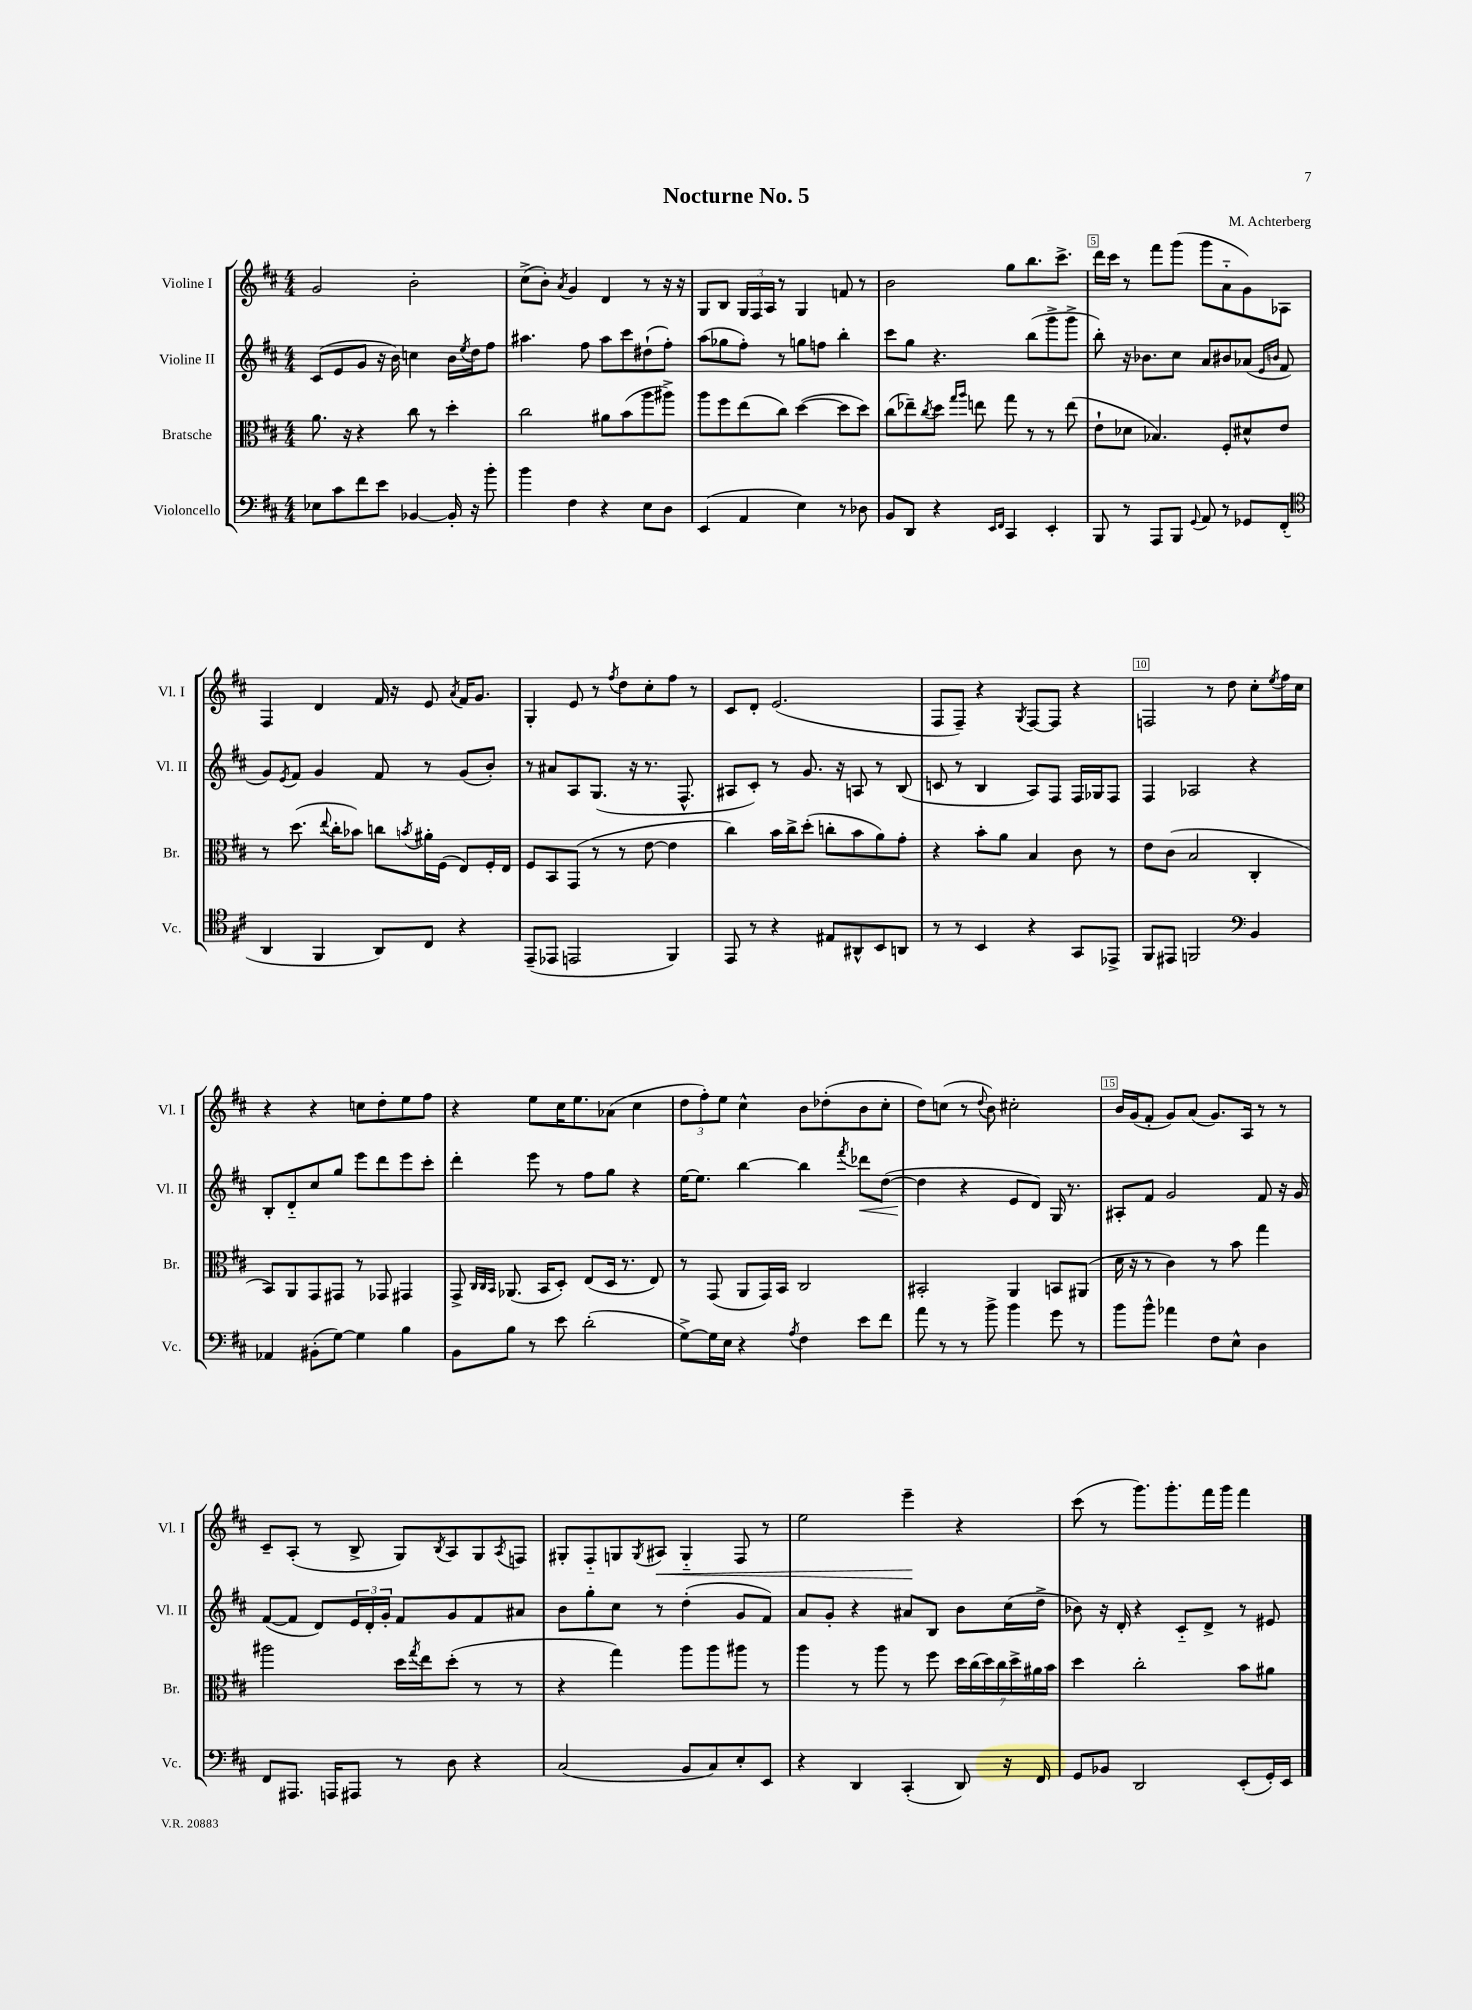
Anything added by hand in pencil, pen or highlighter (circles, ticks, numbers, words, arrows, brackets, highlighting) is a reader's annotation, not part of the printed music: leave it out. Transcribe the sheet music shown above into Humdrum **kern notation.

**kern	**kern	**kern	**kern
*staff4	*staff3	*staff2	*staff1
*clefF4	*clefC3	*clefG2	*clefG2
*k[f#c#]	*k[f#c#]	*k[f#c#]	*k[f#c#]
*M4/4	*M4/4	*M4/4	*M4/4
8E-	8.a	(8c#	2g
8c#	.	8e	.
.	16r	.	.
8f#	4r	8g	.
8e	.	16r	.
.	.	16b)	.
[4BB-	8cc#	4cc	2b'
.	8r	.	.
16BB-']	4dd'	16b	.
.	.	8qee	.
16r	.	16dd	.
8b'	.	8ff#	.
=	=	=	=
4b	2cc#	4.aa#	(8cc#^
.	.	.	8b')
.	.	.	8qa
4F#	.	.	4g
.	.	8ff#	.
4r	8a#	8aa#	4d
.	(8b	8ccc#	.
8E	8aa	(8dd#`	8r
8D	8aa#^)	8ff#')	16r
.	.	.	16r
=	=	=	=
(4EE	8aa	(8aa	8G
.	8ff#	8gg-	8B
4AA	(8ee	8ff#')	24G
.	.	.	24F#
.	.	.	24A
.	8cc#)	8r	8r
4E)	([4dd	8gg	4G
.	.	8ff	.
8r	8dd]	4bb'	8f
8D-	8dd)	.	8r
=	=	=	=
8BB	(8cc#	8ccc#	2b
8DD	8ee-~)	8gg	.
.	8qcc#	.	.
4r	8dd	4.r	.
.	16qqgg	.	.
.	16qqaa	.	.
.	8ee	.	.
16qqEE	.	.	.
16qqFF#	.	.	.
4CC#	8gg	.	8gg
.	8r	(8bb	8.bb
4EE'	8r	8ggg^	.
.	.	.	8.ccc#^
.	(8ee	8ggg^	.
=	=	=	=
8BBB	8e`	8bb')	16ddd
.	.	.	16ccc#
8r	8d-	16r	8r
.	.	8.b-	.
8AAA	4.B-)	.	8fff#
8BBB	.	8cc#	(8ggg
8qqGG	.	.	.
8AA	.	8a	8ggg
8r	8F#'	8b#	8a'~
8GG-	8d#^^	(8a-	8g)
.	.	16qqe	.
.	.	16qqb	.
(8FF#'	8e	8f#	8A-
=	=	=	=
*clefC4	*	*	*
4AA	8r	8g)	4F#
.	.	8qe	.
.	(8.dd	8f#	.
4FF#	.	4g	4d
.	8qqee	.	.
.	16cc#'	.	.
.	8b-)	.	.
8AA)	8cc	8f#	16f#
.	.	.	16r
.	8qb	.	.
8C#	16a#'	8r	8e
.	(16F#	.	.
.	.	.	8qa
4r	8E)	(8g	16f#
.	.	.	8.g
.	16F#'	8b')	.
.	16E	.	.
=	=	=	=
(8EE~	8F#	8r	4G'
8EE-	8BB	8a#	.
2EE	(8GG	8A	8e
.	8r	(8.G	8r
.	.	.	8qff#
.	8r	.	8dd
.	.	16r	.
.	[8e	8.r	8cc#'
4FF#)	4e]	.	8ff#
.	.	8.F#^^	.
.	.	.	8r
=	=	=	=
8EE	4cc#)	8A#	8c#
8r	.	8c#')	8d'
4r	16b	8r	(2.e
.	16cc#^	.	.
.	(8dd'	8.g	.
8E#	8cc'	.	.
.	.	16r	.
8AA#^^	8b	8A	.
8BB	8a)	8r	.
8AA	8g'	(8B	.
=	=	=	=
8r	4r	8c	8F#
8r	.	8r	8F#~)
4BB	8b'	4B	4r
.	8a	.	.
.	.	.	8qG
4r	4B	8A)	[8F#
.	.	8F#	8F#]
8GG	8c#	16F#	4r
.	.	16G-	.
8EE-^	8r	8F#	.
=	=	=	=
8FF#	8e	4F#	2F
8EE#	(8c#	.	.
2FF	2B	2A-	.
.	.	.	8r
.	.	.	8dd
*clefF4	*	*	*
4BB	4C#'	4r	8cc#'
.	.	.	8qee
.	.	.	16ff#
.	.	.	16cc#
=	=	=	=
4AA-	8BB)	8B'	4r
.	8AA	8d'~	.
(8BB#'	8GG	8cc#	4r
[8G)	8GG#	8gg	.
4G]	8r	8eee	8cc
.	8GG-	8ddd	8dd'
4B	4GG#	8eee	8ee
.	.	8ccc#'	8ff#
=	=	=	=
8BB	8GG^	4ddd'	4r
.	32qqC#	.	.
.	32qqC#	.	.
.	32qqBB	.	.
8B	(8.AA-	.	.
8r	.	8eee	8ee
.	16BB	.	.
8e	8D')	8r	16cc#
.	.	.	8.ee
(2d'	(8E	8ff#	.
.	16D	8gg	(8a-
.	8.r	.	.
.	.	4r	4cc#
.	8E)	.	.
=	=	=	=
[8G^)	8r	[16ee	12dd
.	.	8.ee]	.
.	.	.	12ff#')
16G]	(8GG	.	.
.	.	.	12ee
16E	.	.	.
4r	8AA	[4bb	4cc#^^
.	16GG)	.	.
.	16BB	.	.
8qA	.	.	.
4F#	2C#	4bb]	8b
.	.	.	(8dd-'
.	.	8qfff#	.
8e	.	8ddd-	8b
8f#	.	([8dd	8cc#'
=	=	=	=
8a	2BB#'	4dd]	8dd)
8r	.	.	(8cc
8r	.	4r	8r
.	.	.	8qqdd
8b^	.	.	8b)
4b	4AA	8e	2cc#'
.	.	8d)	.
8g	8BB	16G	.
.	.	8.r	.
8r	(8AA#	.	.
=	=	=	=
8b	16d	8A#'	16b
.	16r	.	(16g
8b^^	8r	8f#	8f#'
4a-	4c#)	2g	8g)
.	.	.	(8a
8F#	8r	.	8.g)
8E^^	8b	.	.
.	.	.	16A
4D	4gg	8f#	8r
.	.	16r	8r
.	.	16g	.
=	=	=	=
8FF#	2aa#	([8f#	8c#~
8.AAA#	.	8f#]	(8A'
.	.	8d)	8r
16AAA	.	.	.
8AAA#	.	24e	8B^
.	.	24d'	.
.	.	24g'	.
8r	16dd	8f#	8G)
.	8qgg	.	.
.	16ee	.	.
.	.	.	8qB
8D	(8dd'	8g	8A
4r	8r	8f#	8G
.	.	.	8qA
.	8r	8a#	8F
=	=	=	=
(2C#	4r	8b	8G#'
.	.	8gg'	8F#'~
.	4gg)	8cc#	8G
.	.	.	8qG
.	.	8r	8A#
8BB	8aa	(4dd'	4G'~
8C#)	8aa	.	.
8E'	8aa#	8g	8F#
8EE	8r	8f#)	8r
=	=	=	=
4r	4aa	8a	2ee
.	.	8g'	.
4DD	8r	4r	.
.	8aa	.	.
(4CC#'	8r	8a#	4eee~
.	8ff#	8B	.
8DD)	28dd	8b	4r
.	(28cc#	.	.
.	28dd)	.	.
.	28cc#	.	.
16r	.	(16cc#	.
.	28dd^	.	.
.	28a#	.	.
16FF#	.	16dd^	.
.	28b	.	.
=	=	=	=
8GG	4dd	8b-)	(8ccc#
8BB-	.	16r	8r
.	.	16d'	.
2DD	2cc#'	4r	8.ggg)
.	.	.	8.ggg'
.	.	8c#'~	.
.	.	8d^	16fff#
.	.	.	16ggg
(8EE'	8b	8r	4fff#
16GG')	8a#	8e#	.
16EE	.	.	.
==	==	==	==
*-	*-	*-	*-
